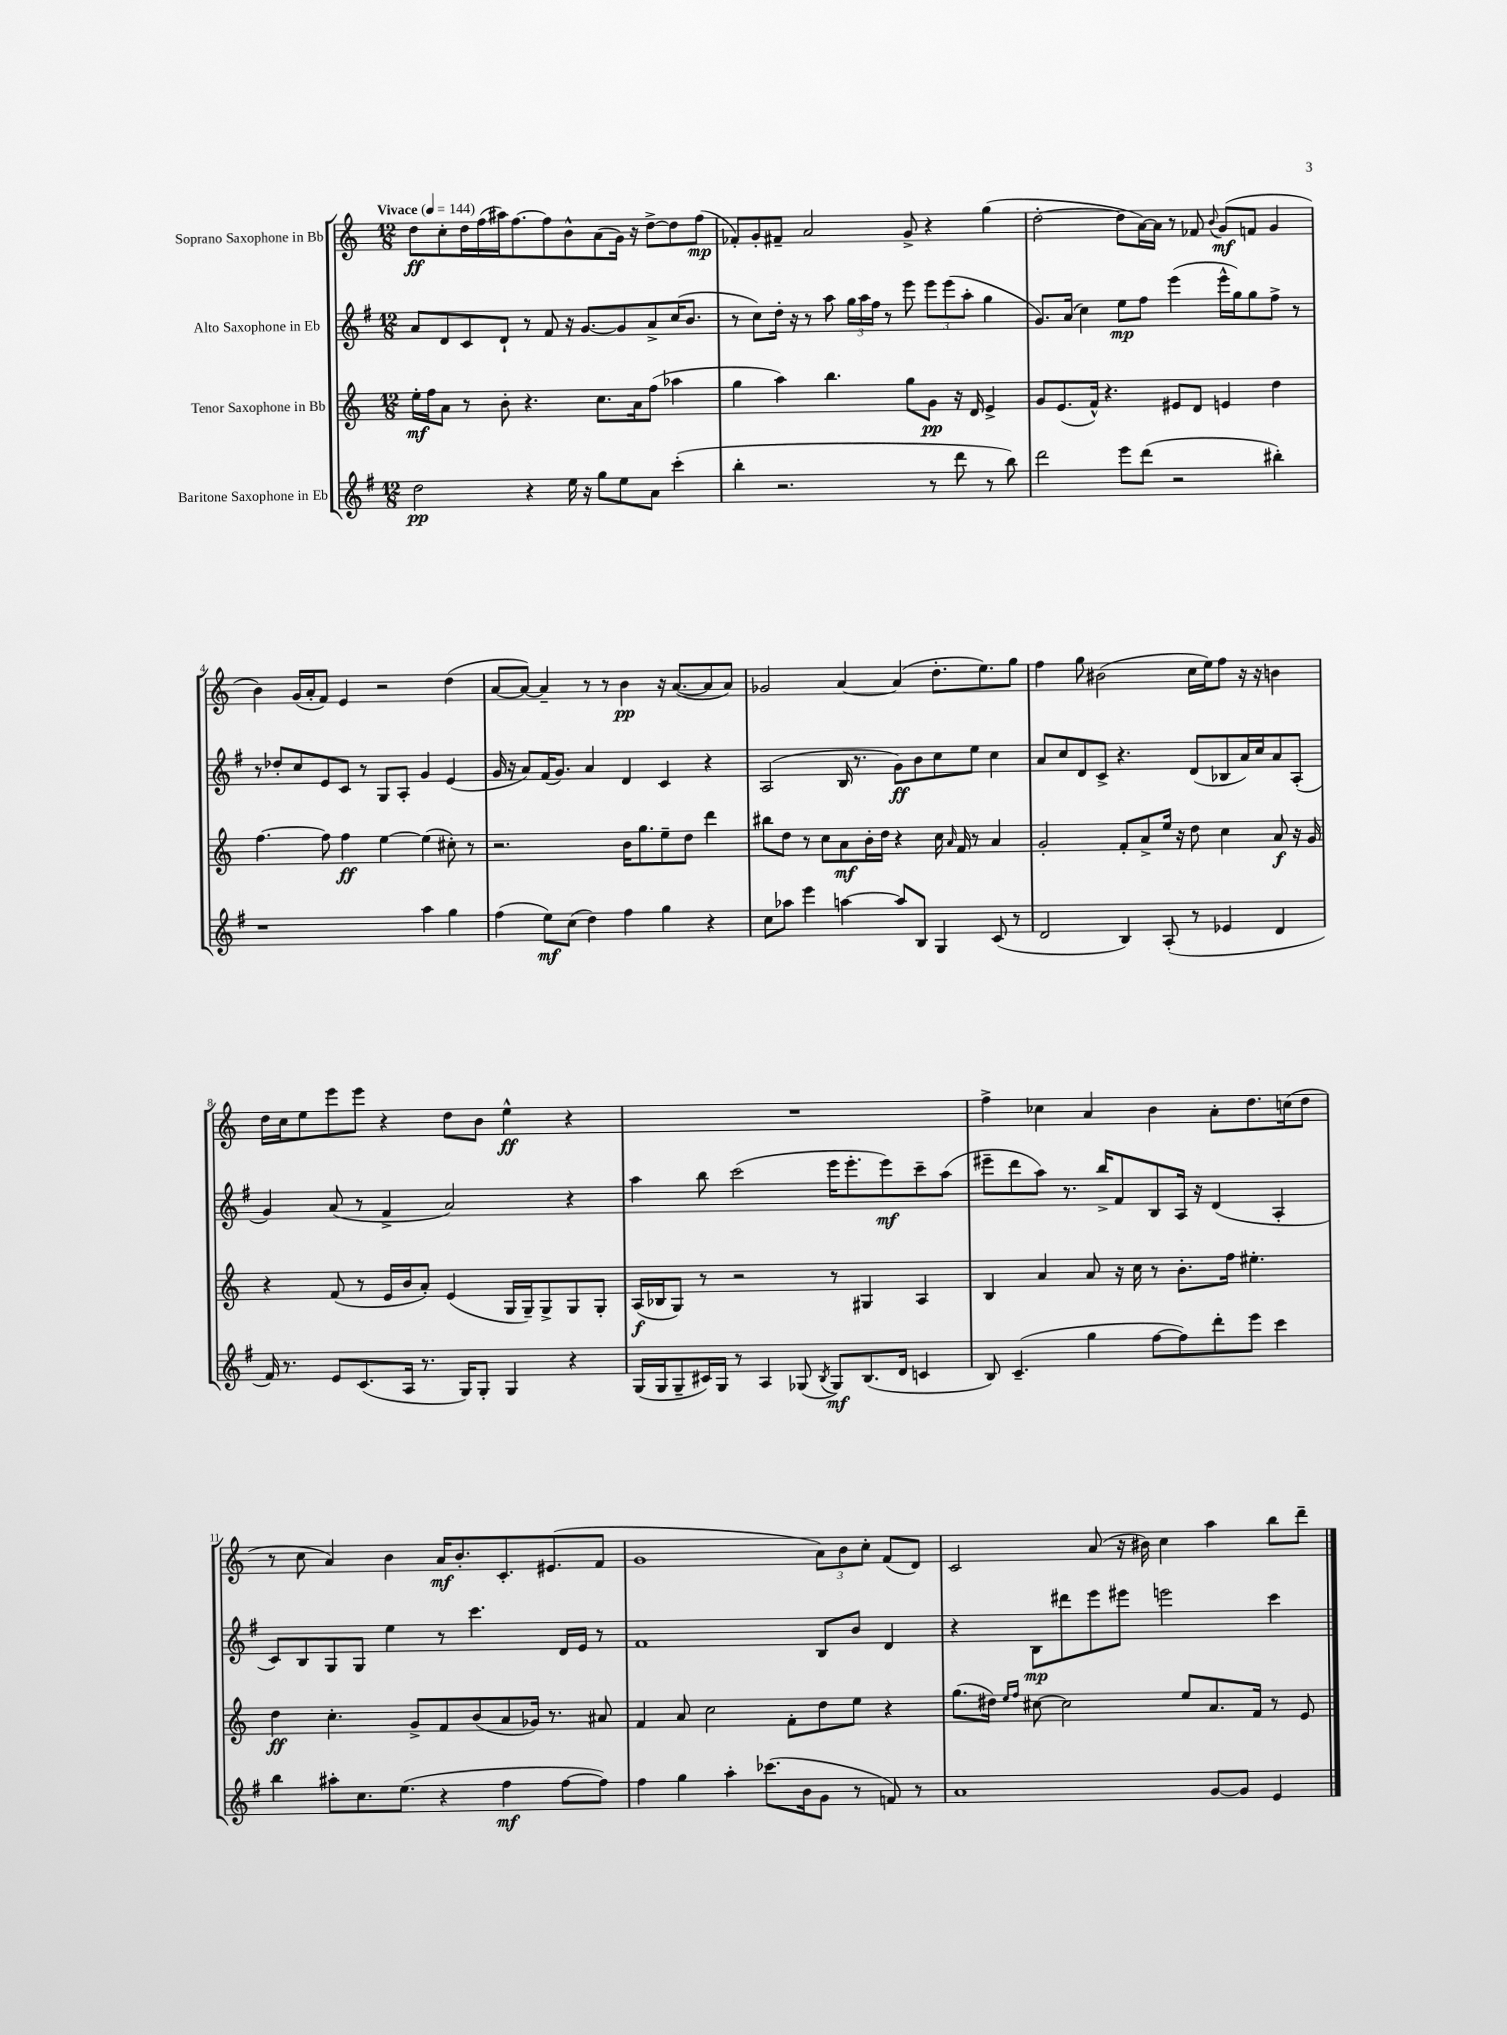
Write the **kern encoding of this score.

**kern	**kern	**kern	**kern
*staff4	*staff3	*staff2	*staff1
*clefG2	*clefG2	*clefG2	*clefG2
*k[f#]	*k[]	*k[f#]	*k[]
*M12/8	*M12/8	*M12/8	*M12/8
*MM144	*MM144	*MM144	*MM144
2dd\	16ee'\LL	8a/L	8dd\L
.	16ff\J	.	.
.	8a\J	8d/	8cc'\
.	8r	8c/	16dd\L
.	.	.	(16ff\
.	8b'\	8d`/J	16aa#\J)
.	.	.	[8.ff\
4r	4.r	8r	.
.	.	8f#/	8ff\]
16ee\	.	16r	8b^^\
16r	.	[8.g/L	.
8gg\L	8.cc\L	.	(8a\
8ee\	.	8g/]	16g\Jk)
.	16a\k	.	16r
8a\J	(8ff\J	8a^/	[8dd^\L
(4ccc'\	4aa-\	(16cc/K	8dd\]
.	.	8.b/J	.
.	.	.	(8ff\J
=	=	=	=
4bb'\	4gg\	8r	8f-'/L)
.	.	8cc\L)	8g'/
2.r	4aa\)	16dd'\Jk	8f#~/J
.	.	16r	.
.	.	8r	2a/
.	4.bb\	8aa\	.
.	.	24gg\LL	.
.	.	24aa\	.
.	.	24ff#\JJ	.
.	.	8r	.
.	8gg\L	8eee\	8g^/
8r	8g\J	12eee\L	4r
.	.	(12eee\	.
8ddd\	16r	.	.
.	.	12aa'\J	.
.	16d/	.	.
8r	4e^/	4gg\	(4gg\
8bb\)	.	.	.
=	=	=	=
2ddd\	8g/L	8.g/L)	[2dd'\
.	(8.e/	.	.
.	.	(16a/Jk	.
.	.	4cc\)	.
.	16f^^/Jk)	.	.
.	4.r	.	.
8eee\L	.	8ee\L	8dd\]L
(8ddd\J	.	8ff#\J	[16a\L)
.	.	.	16a\]JJ
2r	8e#/L	(4eee\	8r
.	8d/J	.	8f-/
.	.	.	8qqb/
.	4e/	16eee^^\LL	(8g/L
.	.	16gg\J)	.
.	.	8gg\	8f/J
4bb#'\)	4dd\	8ff#^\J	4g/
.	.	8r	.
=	=	=	=
1r	[4.ff\	8r	4b\)
.	.	8dd-'/L	.
.	.	8cc/	(16g/LL
.	.	.	16a'/J
.	8ff\]	8e/	8f/J)
.	4ff\	8c/J	4e/
.	.	8r	.
.	[4ee\	8G/L	2r
.	.	8A'/J	.
4aa\	(4ee\]	4g/	.
4gg\	8cc#'\)	(4e/	(4dd\
.	8r	.	.
=	=	=	=
(4ff#\	2.r	16g/	[8a/L
.	.	16r	.
.	.	8a/L)	8a/_J)
8ee\L)	.	(16f#/K	4a~/]
.	.	8.g/J)	.
(8cc\J	.	.	.
4dd\)	.	4a/	8r
.	.	.	8r
4ff#\	16b\LK	4d/	4b\
.	8.gg\	.	.
4gg\	8ee~\	4c/	16r
.	.	.	([8.a/L
.	8dd\J	.	.
4r	4ddd\	4r	8a/]
.	.	.	8a/J)
=	=	=	=
8cc\L	8bb#\L	(2A/	2g-/
8aa-\J	8dd\J	.	.
4eee\	8r	.	.
.	8cc\L	.	.
[4aa\	8a\	16B/	[4a/
.	.	8.r	.
.	16b'\L	.	.
.	16dd\JJ	.	.
8aa/]L	4r	8g\L)	(4a/]
8B/J	.	8b\	.
4G/	16cc\	8cc\	8.dd'\L
.	16qqa/	.	.
.	16f/	.	.
.	8r	8ee\J	.
.	.	.	8.ee\)
(8c/	4a/	4cc\	.
8r	.	.	8gg\J
=	=	=	=
2d/	2g'/	8a/L	4ff\
.	.	8cc/	.
.	.	8d/	8gg\
.	.	8c^/J	(2b#\
4B/)	8f'/L	4.r	.
.	8a^/	.	.
(8A'/	16ee/Jk	.	.
.	16r	.	.
8r	8dd\	(8d/L	16cc\LL
.	.	.	16ee\J)
4e-/	4cc\	8B-/	8ff\J
.	.	16a/L)	16r
.	.	16cc/J	16r
4d/	8a/	8a/	4b\
.	16r	(8A'/J	.
.	16g/	.	.
=	=	=	=
16f#/)	4r	4g/)	16dd\LL
8.r	.	.	16cc\J
.	.	.	8ee\
8e/L	(8f/	(8a/	8eee\
(8.c/	8r	8r	8eee\J
.	16e/LL	4f#^/	4r
16A/Jk	16b/J	.	.
8.r	8a'/J)	.	.
.	(4e/	2a/)	8dd\L
16G/LK)	.	.	.
8G'/J	.	.	8b\J
4G/	16G/LL	.	4ee^^\
.	16G~/J)	.	.
.	8G^/	.	.
4r	8G/	4r	4r
.	8G'/J	.	.
=	=	=	=
(16G/LL	(16A/LL	4aa\	1.r
16G/J	16B-/J	.	.
8G~/	8G/J)	.	.
16c#/L)	8r	8bb\	.
16G/JJ	.	.	.
8r	2r	(2ccc\	.
4A/	.	.	.
(8G-/	.	.	.
8qB/	.	.	.
8G-/L)	8r	16eee\LK	.
.	.	8.eee'\	.
(8.B/	4G#/	.	.
.	.	8eee\)	.
16d/Jk	.	.	.
4c/	4A/	8ccc~\	.
.	.	(8aa\J	.
=	=	=	=
8B/)	4B/	8eee#~\L	4ff^\
(4.c~/	.	8ddd\	.
.	4a/	8aa\J)	4cc-\
.	.	8.r	.
4gg\	8a/	.	4a/
.	.	16bb^/LK	.
.	16r	8f#/	.
.	16cc\	.	.
[8ff#\L	8r	8B/	4b\
8ff#\])	8.b'\L	16A/Jk	.
.	.	16r	.
8ddd'\	.	(4d/	8a'\L
.	16ff\Jk	.	.
8eee\J	4.ee#'\	.	8.dd\
4ccc\	.	4A'/	.
.	.	.	(16cc\k
.	.	.	8dd\J
=	=	=	=
4bb\	4dd\	8c/L)	8r
.	.	8B/	8cc\
8aa#'\L	4.cc'\	8G/	4a/)
8.cc\	.	8G/J	.
.	.	4ee\	4b\
(8.ee\J	.	.	.
.	8g^/L	.	.
4r	8f/	8r	16a/LK
.	.	.	8.b'/
.	(8b/	4.ccc\	.
4ff#\	8a/	.	8.c'/
.	16g-/Jk)	.	.
.	8.r	.	(8.e#/
[8ff#\L	.	16d/LL	.
.	.	16e/JJ	.
8ff#\]J)	8a#/	8r	8f/J
=	=	=	=
4ff#\	4f/	1f#	1g
4gg\	8a/	.	.
.	2cc\	.	.
4aa'\	.	.	.
(8.ccc-\L	.	.	.
.	8f'\L	.	.
16b\k	.	.	.
8g\J	8dd\	8B/L	12a\L)
.	.	.	12b\
8r	8ee\J	8b/J	.
.	.	.	12cc'\J
8f/)	4r	4d/	(8f/L
8r	.	.	8d/J)
=	=	=	=
1a	(8.gg\L	4r	2c/
.	16dd#\Jk)	.	.
.	16qqee/LL	.	.
.	16qqff/JJ	.	.
.	[8cc#\	8B\L	.
.	2cc#\]	8ddd#\	.
.	.	8eee\	(8a/
.	.	8eee#\J	16r
.	.	.	16b#\)
.	.	2eee\	4cc\
.	8ee/L	.	.
[8g/L	8.a/	.	4aa\
8g/]J	.	.	.
.	16f/Jk	.	.
4e/	8r	4ccc\	8bb\L
.	8e/	.	8ddd~\J
==	==	==	==
*-	*-	*-	*-
